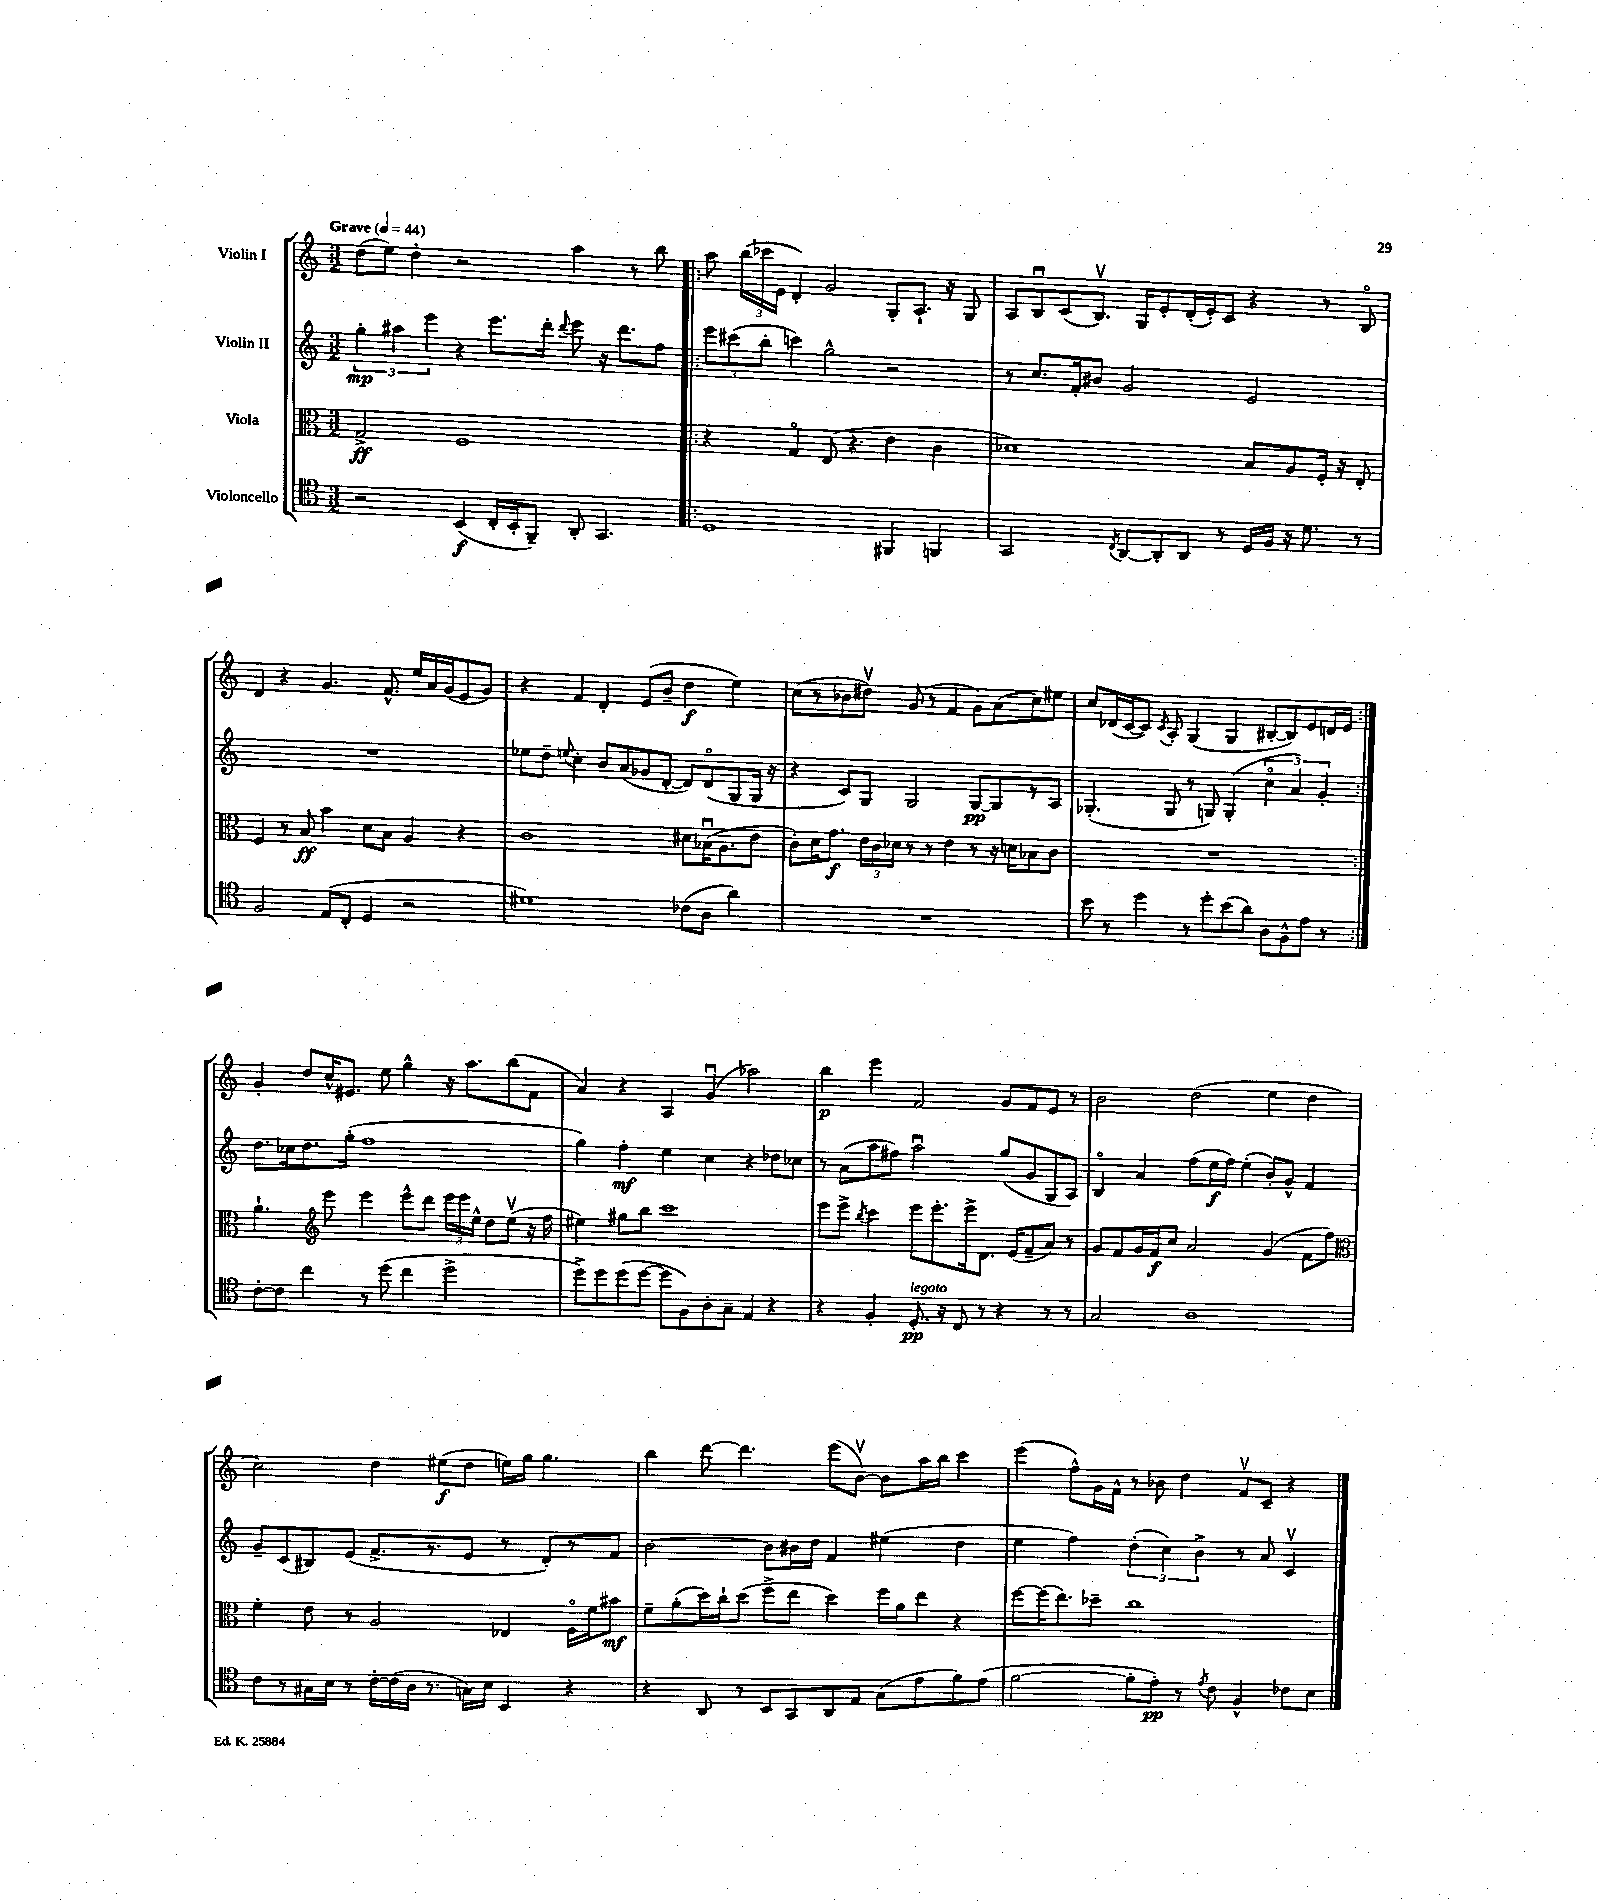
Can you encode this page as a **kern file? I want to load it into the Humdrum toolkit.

**kern	**kern	**kern	**kern
*staff4	*staff3	*staff2	*staff1
*clefC4	*clefC3	*clefG2	*clefG2
*k[]	*k[]	*k[]	*k[]
*M3/2	*M3/2	*M3/2	*M3/2
*MM44	*MM44	*MM44	*MM44
2r	2G^	6gg'	(8dd
.	.	.	8ee)
.	.	6aa#	.
.	.	.	4dd'
.	.	6eee	.
(4BB	1F	4r	2r
16C'	.	8.eee	.
16BB'	.	.	.
8FF~)	.	.	.
.	.	16ddd'	.
.	.	8qqddd	.
8AA'	.	8eee	4aa
4.GG	.	16r	.
.	.	8.ddd	.
.	.	.	8r
.	.	8ff	8bb
=!|:	=!|:	=!|:	=!|:
1D	4r	12eee	8aa
.	.	(12ccc#	.
.	.	.	(24bb
.	.	12bb'	24ccc-
.	.	.	24e
.	4Go	4ccc)	4d')
.	(8E	2gg^^	2g
.	4.r	.	.
4FF#	4e	2r	8G'
.	.	.	8.A`
4FF	4c	.	.
.	.	.	16r
.	.	.	8G
=	=	=	=
2GG	1d-)	8r	8A
.	.	8.cc	8Bu
.	.	.	(8c
.	.	16f'	.
.	.	8b#	8.Bv)
8qC	.	.	.
[8AA	.	2g	.
.	.	.	16G
8AA']	.	.	8e'
8AA	.	.	(16d'
.	.	.	16e')
8r	.	.	8c
16D	8B	2e	4r
16F	.	.	.
16r	8A	.	.
8.d	.	.	.
.	16F'	.	8r
.	16r	.	.
8r	8E'	.	8Bo
=	=	=	=
2F	4F	1.r	4d
.	8r	.	4r
.	8B	.	.
(8E	4b	.	4.g
8C'	.	.	.
4D	8d	.	.
.	8B	.	8.f^^
2r	4A	.	.
.	.	.	16ee
.	.	.	16a
.	.	.	(16g
.	4r	.	8e
.	.	.	8g)
=	=	=	=
1d#)	1c	8ee-	4r
.	.	8dd~	.
.	.	8qqee	.
.	.	4cc'	4f
.	.	8b	4d'
.	.	(8a	.
.	.	8g-	(8e
.	.	[8d'	8b~
(8c-	8d#	8d])	4dd
8A	(16B-u	(8do	.
.	8.A	.	.
4a)	.	8G	4ee)
.	8e	16G	.
.	.	16r	.
=	=	=	=
1.r	8c')	4r	(8cc
.	16d	.	8r
.	8.g	.	.
.	.	8c)	8b-
.	24e	8G	8dd#v)
.	24c	.	.
.	24d-	.	.
.	8r	2G	(8g
.	8r	.	8r
.	4e	.	4f
.	8r	[8G	8g)
.	16r	8G]	(8a
.	16d	.	.
.	8B-	8r	8cc)
.	8c	8A	8ee#
=	=	=	=
8b	1.r	(4.G-'	8cc
8r	.	.	(16d-
.	.	.	[16c
4dd	.	.	8c])
.	.	.	8qc
.	.	8G-	8A'
8r	.	8r	(4G
8dd'	.	8G)	.
(8b	.	(4G'	4G
8a)	.	.	.
8A	.	6cco	[8B#'
8F^^	.	.	8B#])
.	.	6a)	.
8e	.	.	8e
.	.	6g'	.
8r	.	.	16d
.	.	.	16e
=:|!	=:|!	=:|!	=:|!
[8c'	4.a`	8.dd	4g'
8c]	.	.	.
.	.	16cc-	.
4cc	.	8.dd	8dd
*	*clefG2	*	*
.	8eee	.	16cc^^
.	.	(16gg'	8.e#
8r	4eee	1ff	.
(8dd	.	.	8ee
4cc	8eee^^	.	4gg^^
.	8ddd	.	.
2dd^	24eee	.	16r
.	24eee	.	.
.	.	.	8.aa
.	24ee^^	.	.
.	8dd	.	.
.	(8eev	.	(8bb
.	16r	.	8f
.	16ff	.	.
=	=	=	=
8dd^)	4ee#)	4gg)	4a)
8dd	.	.	.
(8dd	8gg#	4ff'	4r
[8dd	8bb	.	.
8dd]	1ccc	4ee	4A
8F)	.	.	.
8A'	.	4cc	(4gu
8G~	.	.	.
4E	.	4r	2aa-)
4r	.	8dd-	.
.	.	8cc-	.
=	=	=	=
4r	8eee	8r	4bb
.	8eee^	(8a	.
.	8qbb	.	.
4F'	4ccc	8aa	4eee
.	.	8ff#)	.
8.D'	8eee	2aau	2f
.	8.eee'	.	.
16r	.	.	.
8C	.	.	.
.	16eee^	.	.
8r	8.d	.	.
4r	.	(8gg	8g
.	(16e	.	.
.	8f~	8g	8f
8r	8a)	8G	8e
8r	8r	8A)	8r
=	=	=	=
2G	8g	4Bo	2b
.	8f	.	.
.	16g	4a	.
.	16f	.	.
.	8cc	.	.
1A	2a	(8ff	(2dd
.	.	16ee	.
.	.	16ff)	.
.	.	(4ee'	.
.	(4g	8b')	4ee
.	.	8g^^	.
.	8f	4f	4dd
.	8ff)	.	.
=	=	=	=
*	*clefC3	*	*
8c	4f'	8g~	2cc)
8r	.	(8c	.
16G#	8e	8B#)	.
16B	.	.	.
8r	8r	(8e	.
[16c'	2A	8.f^	4dd
(16c]	.	.	.
16A	.	.	.
8.r	.	8.r	.
.	.	.	(8ee#
16G)	.	8e	8dd
16B	.	.	.
4BB	4E-	8r	16ee)
.	.	.	16gg
.	.	8d')	4.gg
4r	16Fo	8r	.
.	16f	.	.
.	8b#	8f	.
=	=	=	=
4r	8f~	[2b	4bb
.	(8a'	.	.
8AA	16dd)	.	[8ddd
.	16cc`	.	.
8r	(8dd	.	4.ddd]
8BB	8ff^	8b]	.
8GG	8ee	16b#	.
.	.	16dd	.
8AA	4dd)	4f	(8eee
8E	.	.	[8bv)
(8G	16ff	(4ee#	8b]
.	16a	.	.
8e	8ee	.	16aa
.	.	.	16bb
8f)	4r	4dd	4ccc
(8e	.	.	.
=	=	=	=
[2f	[8ff	4ee	(4eee
.	(16ff]	.	.
.	8.ee)	.	.
.	.	4ff)	8ff^^)
.	8dd-~	.	16g
.	.	.	16f^^
8f']	1cc	(6dd'	8r
8e')	.	.	8b-
.	.	6cc)	.
8r	.	.	4dd
.	.	6b^	.
8qe	.	.	.
8c	.	.	.
4F^^	.	8r	8fv
.	.	8a	8c~
8c-	.	4cv	4r
8B	.	.	.
==	==	==	==
*-	*-	*-	*-
